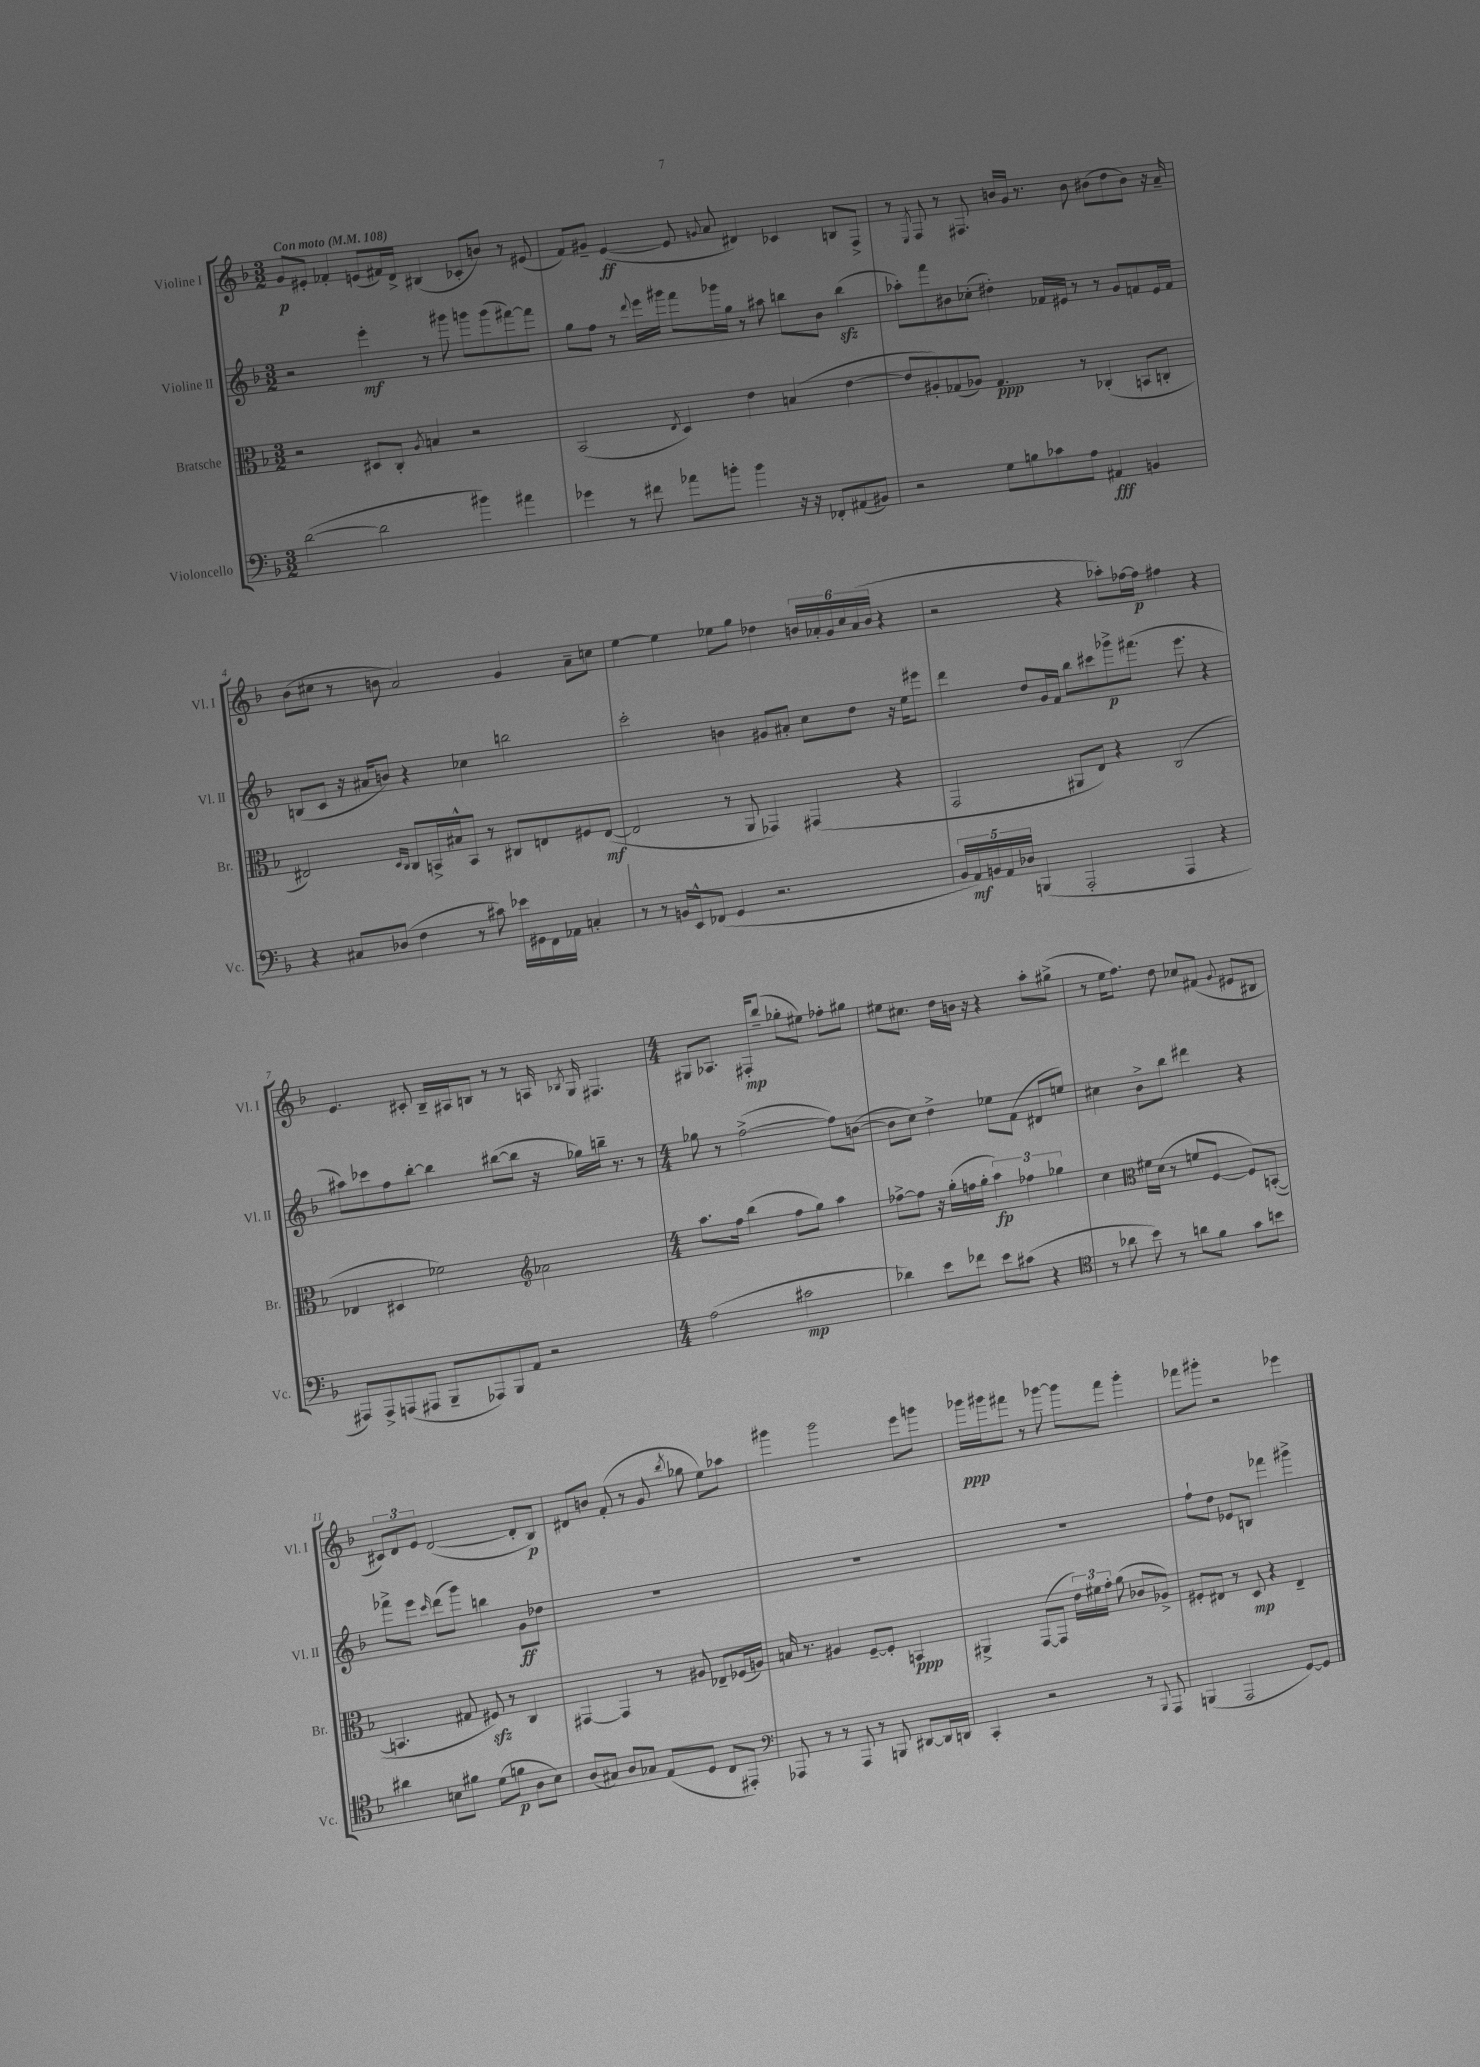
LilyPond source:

<<
\new StaffGroup <<
\new Staff = "s0" \with { instrumentName = "Violine I" shortInstrumentName = "Vl. I" } {
    \clef treble \key f \major \numericTimeSignature \time 3/2 \tempo "Con moto" 4 = 108
    \autoBeamOff g'8[\p eis'8]-. fes'4-. e'8[( fis'16) d'16]-> bis4( ces'8[-. b'8]) r8 eis'8( |
    f'8[) gis'8]-- e'4~\ff( e'8 \appoggiatura { g'8 } a'8 dis'4) ces'4 b8[ f8]-> |
    r8 \acciaccatura { e8 } f8 r8 fis8. b'16[ g'16] r8. b'8 bis'8[( d''8 bis'8]) r16 a'16-- |
    bes'8[( cis''8] r8 b'8 a'2) g'4 a'8[-- c''8] |
    e''4~ e''4 ees''8[ g''8] des''4 \tuplet 6/4 { b'16[ aes'16-. g'16 c''16 aes'16( b'16] } r4 |
    r2 r4 aes''8[-.) fes''16~ fes''16]\p fis''4 r4 |
    e'4. cis'8-. bes16[-- ais16 b8] r8 r8 a16 \acciaccatura { bes8 } g16 fis4. |
    \numericTimeSignature \time 4/4 gis8[ aes8.] fis16[-.\mp bes''8]--( ges''8[-. eis''8]) fes''8[-. gis''8] |
    eis''8[ cis''8.] d''16[ b'16] r16 r4 a''8[-. gis''8]->( |
    r8 e''16[ f''8.]) d''8 ces''8[ fis'8]( \appoggiatura { g'8 } eis'8[ bis8] |
    \tuplet 3/2 { cis'8[) d'8 e'8] } d'2~( d'8[-. bes8]\p) |
    dis'8[ b'8] f'8-.( r8 g'8 \acciaccatura { bes''8 } ges''8 e''8[) aes''8] |
    gis'''4 gis'''2 e'''8[ g'''8] |
    ges'''16[\ppp gis'''16 fis'''8] r8 ges'''8~ ges'''8[ fis'''8] ges'''4-. |
    fes'''8[ gis'''8]-. r2 ees'''4 \bar "|." |
}
\new Staff = "s1" \with { instrumentName = "Violine II" shortInstrumentName = "Vl. II" } {
    \clef treble \key f \major \numericTimeSignature \time 3/2
    \autoBeamOff r2 e'''4-.\mf r8 gis'''8 g'''8[ g'''8( fis'''8~) fis'''8] |
    g''8[ f''8] r8 \appoggiatura { d'''8 } e'''16[ gis'''16] f'''8[ ges'''16 g''16] r8 ais''8 b''8[ bes'8] b''4\sfz( |
    aes''8[-.) f'''8 bis'8 ces''8]-.( dis''4-.) fes'16[ eis'16] r8 r8 g'8[ f'8 eis'16 f'16] |
    b8[( c'8] r16 ais'16[ b'8]) r4 ces''4 b''2 |
    c'''2-. b'4 gis'8[ ais'8]-. c''8[ d''8] r16 e''16[ eis'''8] |
    d'''4 d''8[ g'16 f'16] bes''8[ cis'''8 ges'''8->\p fis'''8.]( e'''8. r4 |
    ais''8[) ces'''8 f''8 bes''8]~-. bes''4 bis''8[~( bis''8] r16 ges''16[) b''16]-- r8. r8 |
    \numericTimeSignature \time 4/4 ges''8 r8 f''2~->( f''8[) b'8]~( |
    b'8[ c''8]) d''4-> ees''8[ f'8]( dis'8[ e''8]) |
    cis''4 bes'8[-> bes''8] dis'''4 r4 |
    fes'''8[-> e'''8] \grace { c'''16 } d'''8[( g'''8]) b''4 g'8[\ff des''8] |
    R1 |
    R1 |
    R1 |
    f''8[-! d''8] ees'8[ b8] fes'''4 gis'''4-> \bar "|." |
}
\new Staff = "s2" \with { instrumentName = "Bratsche" shortInstrumentName = "Br." } {
    \clef alto \key f \major \numericTimeSignature \time 3/2
    \autoBeamOff r2 dis8[ c8]-. \acciaccatura { a8 } b4 r2 |
    bes,2( \acciaccatura { e8 } d4) e'4 b4( e'4~ |
    e'8[ ais8-.) ges8( aes8]) ges4.\ppp r8 ces4-.( b,8[ c8]-. |
    eis2) \grace { d16[ c16] } c8[ b,16-> bis16-^ b,8] r8 cis8[ e8 fis8 e8]~\mf( |
    e2 r8 a,8 ges,4) gis,4( r4 |
    g,2 ais,8[ e8]) r4 c2( |
    ees4 dis4 fes'2) aes'2 |
    \numericTimeSignature \time 4/4 \clef treble a''8.[ f''16] bes''4( f''8[ g''8]) a''4 |
    fes''8[~-> fes''8] r16 g''16[-.( f''16 g''16]-. \tuplet 3/2 { a''4\fp) fes''4 ges''4 } |
    c''4 \clef alto fis'16[ d'16]( r8 f'8[ f8]~ f8[) b,8]~-.( |
    b,4. gis8 fis8\sfz) r8 c4 |
    gis,4~ gis,4 r8 ais8 ees8[-- fes16( a16]) |
    b16 r8. ais4 f8[~-- f8]-. b,4\ppp |
    ais,4-> g,8[~( g,8] \tuplet 3/2 { e'16[) fis'16 g'16]-. } a'8( ces'8[ aes8]->) |
    fis8[-. eis8] r8 d8\mp r4 eis4-- \bar "|." |
}
\new Staff = "s3" \with { instrumentName = "Violoncello" shortInstrumentName = "Vc." } {
    \clef bass \key f \major \numericTimeSignature \time 3/2
    \autoBeamOff d'2~( d'2 bis'4) ais'4 |
    ges'4 r8 fis'8 aes'8[ b'8]-. b'4 r16 r16 fes,8[-. ais,8( bis,8]) |
    r2 g8[ b8 ces'8 a8] ais,4\fff b,4 |
    r4 cis8[ des8]( f4 r8 cis'8) ees'16[ gis,16 f,16 aes,16] c4-. |
    r8 r8 b,16[ e,16-^ fes,8]( g,4 r2. |
    \tuplet 5/4 { bes,16[ a,16\mf) b,16 a,16 des16] } b,,4( a,,2-. a,,4 r4 |
    ais,,8[) ais,,8-> a,,8( ais,,8] bes,,8[-- aes,,8) bes,,8 a,8] r2 |
    \numericTimeSignature \time 4/4 a2( cis'2\mp |
    des'4) e'8[ fes'8] e'8[ cis'8]( r4 |
    \clef tenor r8 aes'8 bes'8) r8 a'8[ f'8] g'8[ b'8] |
    ais'4 b8[ fis'8] d'8[( f'8]\p a8[ b8]) |
    a8[( gis8]) a8[ ges8] e8[( d8] c8[ eis,8]-.) |
    \clef bass aes,,8 r8 r8 aes,,8 r8 b,,8 dis,8[~ dis,16 d,16] |
    c,4-. r2 r8 \appoggiatura { bes,,8 } a,,8 |
    b,,4( a,,2 g,8[~) g,8] \bar "|." |
}
>>
>>
